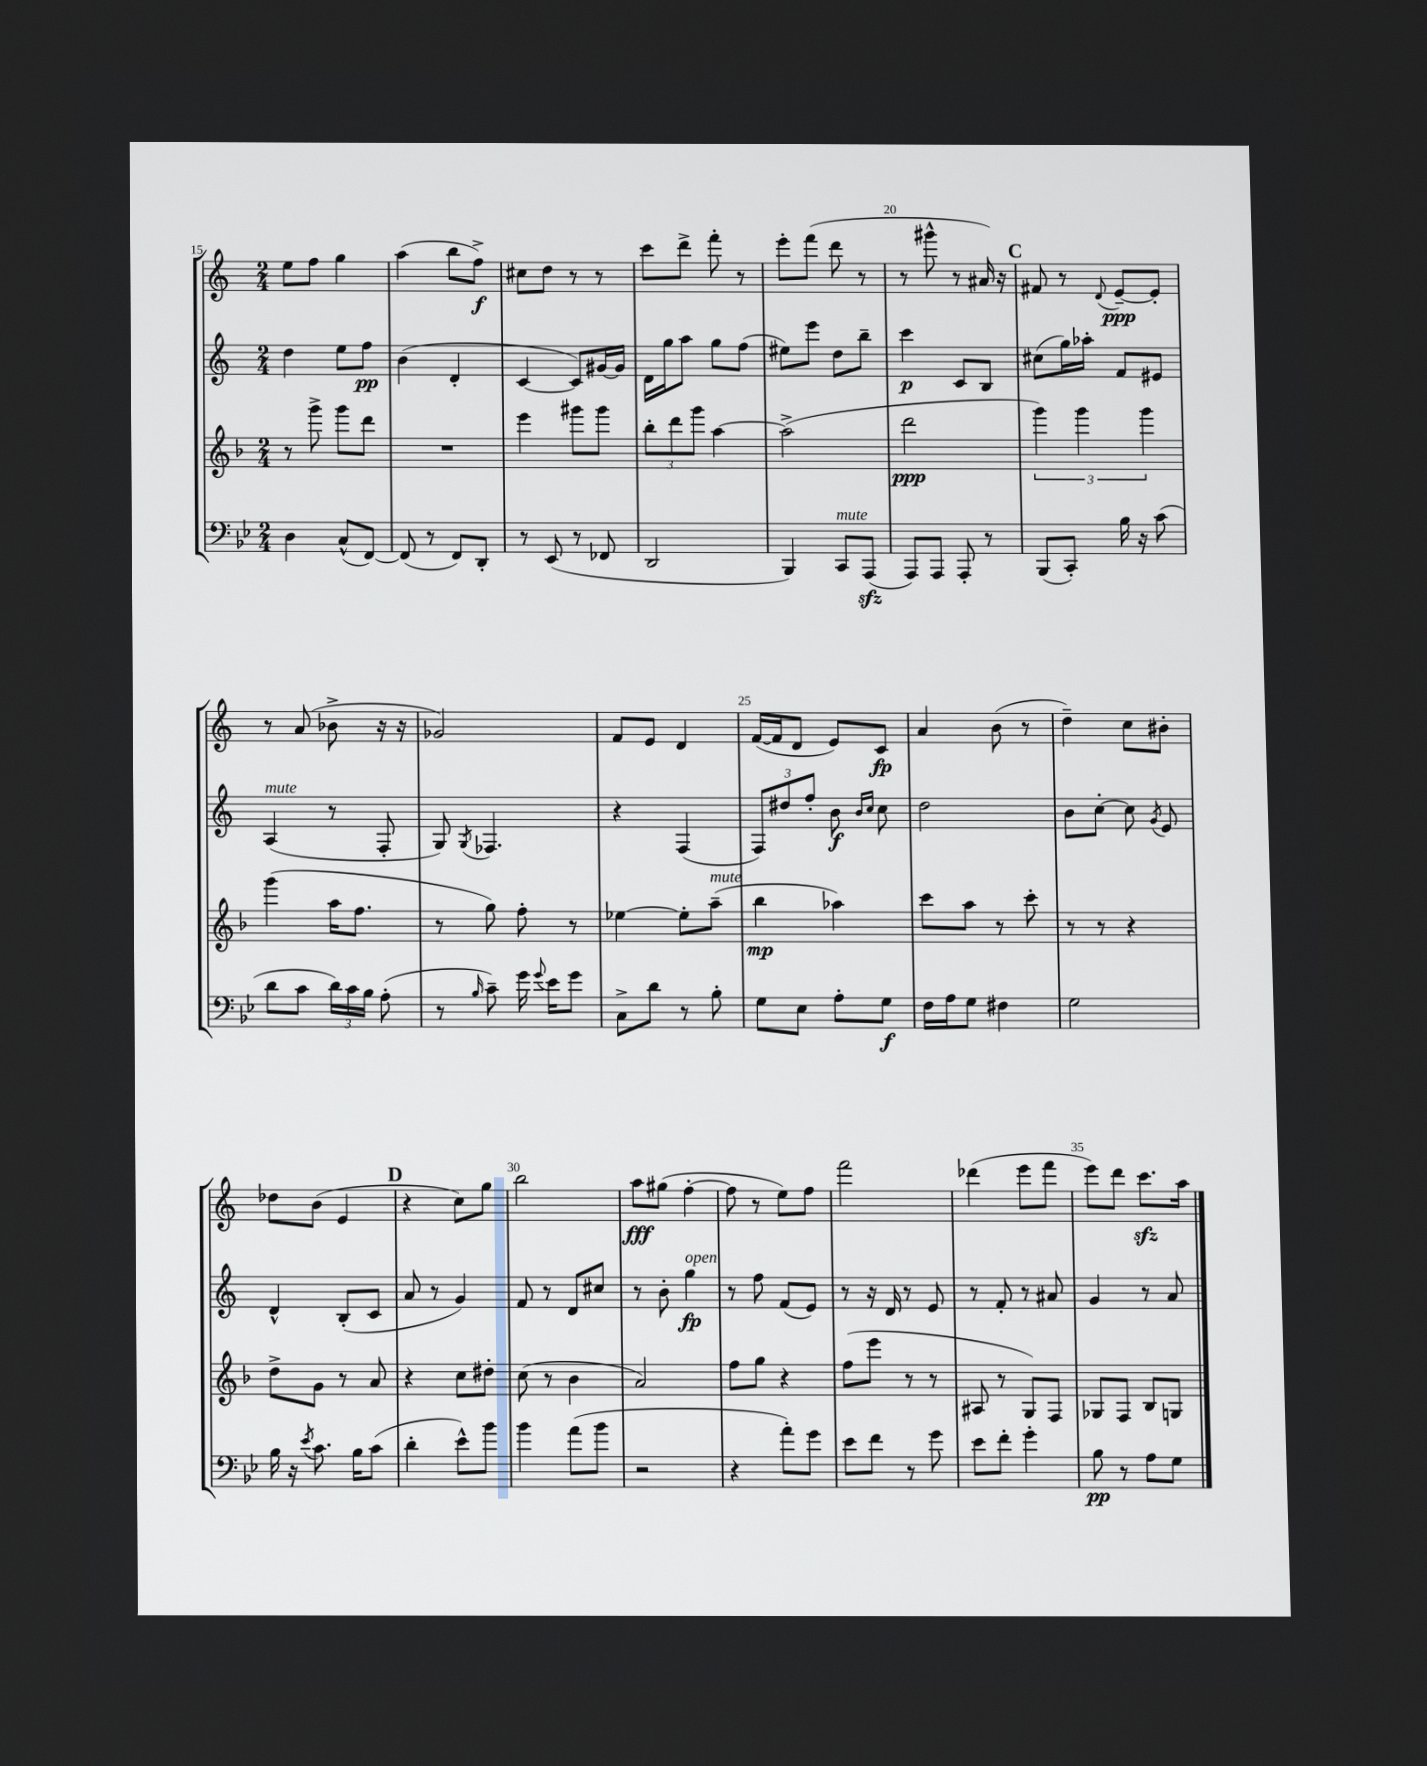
<<
\new StaffGroup <<
\new Staff = "s0" {
    \clef treble \key c \major \numericTimeSignature \time 2/4
    \autoBeamOff e''8[ f''8] g''4 |
    a''4( b''8[ f''8]->\f) |
    cis''8[ d''8] r8 r8 |
    c'''8[ d'''8]-> f'''8-. r8 |
    e'''8[-. f'''8]( d'''8 r8 |
    r8 gis'''8-^ r8 ais'16) r16 |
    \mark \markup { \bold "C" } fis'8 r8 \appoggiatura { d'8 } e'8[~--\ppp e'8]-. |
    r8 a'8( bes'8-> r16 r16 |
    ges'2) |
    f'8[ e'8] d'4 |
    f'16[~( f'16 d'8] e'8[) c'8]\fp |
    a'4 b'8( r8 |
    d''4--) c''8[ bis'8]-. |
    des''8[ b'8]( e'4 |
    \mark \markup { \bold "D" } r4 c''8[) g''8] |
    b''2 |
    a''8[\fff gis''8]( f''4~-. |
    f''8 r8 e''8[) f''8] |
    f'''2 |
    des'''4( e'''8[ f'''8] |
    e'''8[) d'''8] c'''8.[\sfz a''16] \bar "|." |
}
\new Staff = "s1" {
    \clef treble \key c \major \numericTimeSignature \time 2/4
    \autoBeamOff d''4 e''8[ f''8]\pp |
    b'4( d'4-. |
    c'4~ c'8[) gis'16~ gis'16] |
    d'16[ g''16 a''8] g''8[ f''8]( |
    eis''8[) e'''8] d''8[ b''8]-- |
    c'''4\p c'8[ b8] |
    \mark \markup { \bold "C" } cis''8[( g''16) aes''16]-. f'8[ eis'8] |
    a4^\markup { \italic "mute" }( r8 f8-. |
    g8) \acciaccatura { g8 } fes4. |
    r4 f4( |
    \tuplet 3/2 { f8[) dis''8 f''8]-. } b'8\f \grace { b'16[ c''16] } c''8 |
    d''2 |
    b'8[ c''8]~-. c''8 \acciaccatura { g'8 } e'8 |
    d'4-^ b8[-.( c'8] |
    \mark \markup { \bold "D" } a'8 r8 g'4) |
    f'8 r8 d'8[ cis''8] |
    r8 b'8-. g''4\fp^\markup { \italic "open" } |
    r8 f''8 f'8[( e'8]) |
    r8 r16 d'16 r8 e'8 |
    r8 f'8-. r8 ais'8 |
    g'4 r8 a'8 \bar "|." |
}
\new Staff = "s2" {
    \clef treble \key f \major \numericTimeSignature \time 2/4
    \autoBeamOff r8 g'''8-> g'''8[ d'''8] |
    R2 |
    e'''4 gis'''8[ gis'''8] |
    \tuplet 3/2 { bes''8[-. d'''8 g'''8] } a''4~ |
    a''2->( |
    d'''2\ppp |
    \mark \markup { \bold "C" } \tuplet 3/2 { g'''4) g'''4 g'''4 } |
    g'''4( a''16[ f''8.] |
    r8 g''8) f''8-. r8 |
    ees''4~ ees''8[-. a''8]--^\markup { \italic "mute" }( |
    bes''4\mp aes''4) |
    c'''8[ a''8] r8 c'''8-. |
    r8 r8 r4 |
    d''8[-> g'8] r8 a'8 |
    \mark \markup { \bold "D" } r4 c''8[ dis''8]-. |
    c''8( r8 bes'4 |
    a'2) |
    f''8[ g''8] r4 |
    f''8[( e'''8] r8 r8 |
    ais8 r8 g8[) f8] |
    ges8[ f8] bes8[ g8] \bar "|." |
}
\new Staff = "s3" {
    \clef bass \key bes \major \numericTimeSignature \time 2/4
    \autoBeamOff d4 c8[-^( f,8]~) |
    f,8( r8 f,8[) d,8]-. |
    r8 ees,8( r8 fes,8 |
    d,2 |
    bes,,4) c,8[^\markup { \italic "mute" } a,,8]\sfz( |
    a,,8[) a,,8] a,,8-. r8 |
    \mark \markup { \bold "C" } bes,,8[( c,8]-.) bes16 r16 c'8( |
    d'8[ c'8] \tuplet 3/2 { d'16[) c'16 bes16] } a8-.( |
    r8 \grace { bes16 } c'8--) g'16 \appoggiatura { g'8 } ees'16[ g'8] |
    c8[-> d'8] r8 bes8-. |
    g8[ ees8] a8[-. g8]\f |
    f16[ a16 g8] fis4 |
    g2 |
    bes16 r16 \acciaccatura { ees'8 } c'8. bes16[ c'8]( |
    \mark \markup { \bold "D" } d'4-. ees'8[-^) bes'8] |
    bes'4 a'8[( bes'8] |
    r2 |
    r4 a'8[-.) g'8] |
    ees'8[ f'8] r8 g'8 |
    ees'8[ f'8]-. g'4-. |
    bes8\pp r8 a8[ g8] \bar "|." |
}
>>
>>
\layout { \context { \Score currentBarNumber = #15 \override BarNumber.break-visibility = ##(#f #t #t) barNumberVisibility = #(every-nth-bar-number-visible 5) } }
